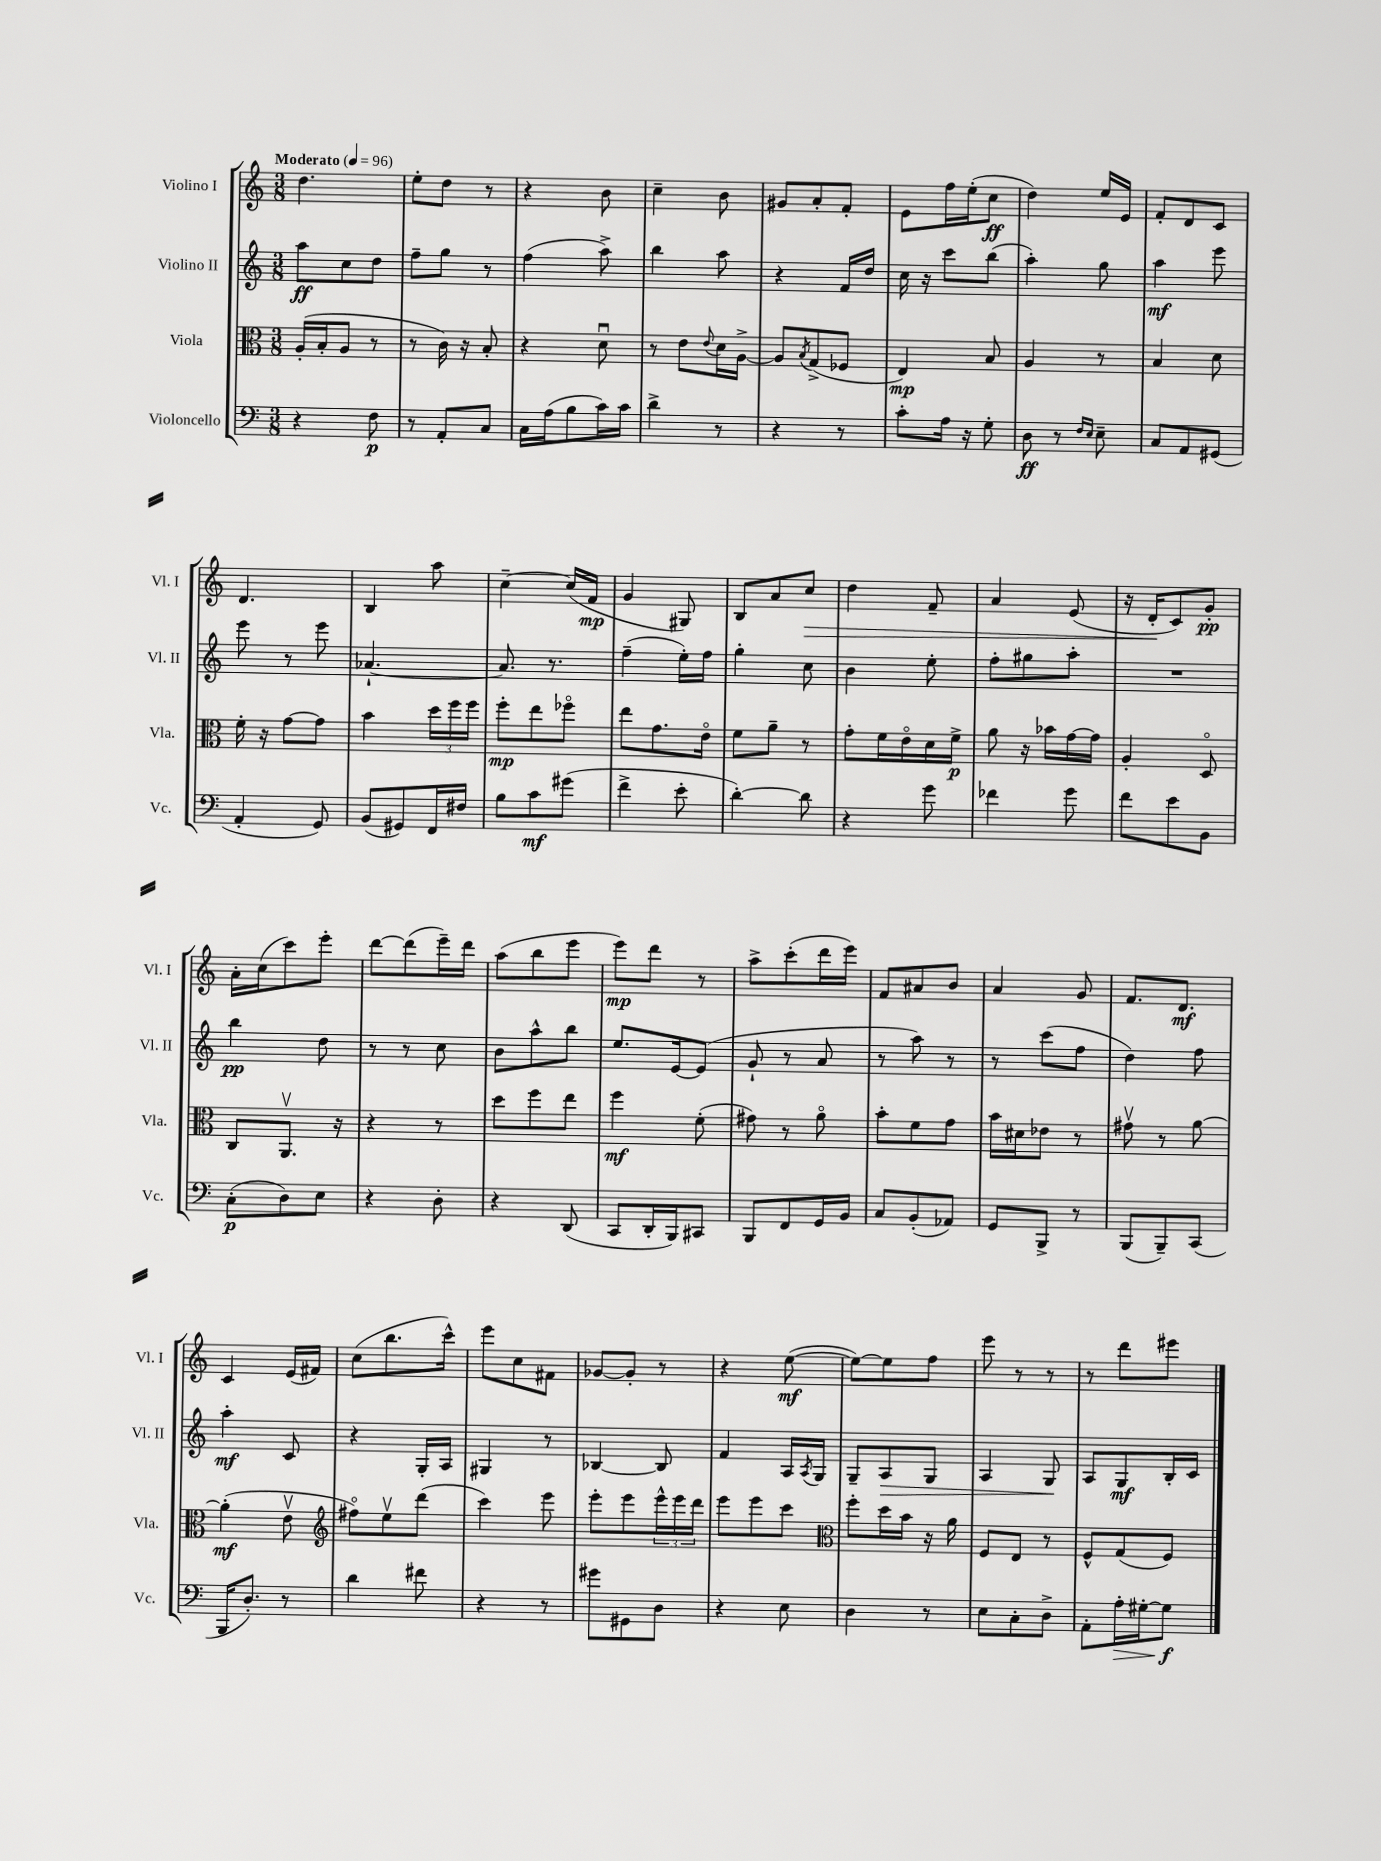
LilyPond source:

<<
\new StaffGroup <<
\new Staff = "s0" \with { instrumentName = "Violino I" shortInstrumentName = "Vl. I" } {
    \clef treble \key c \major \numericTimeSignature \time 3/8 \tempo "Moderato" 4 = 96
    d''4. |
    e''8-. d''8 r8 |
    r4 b'8 |
    c''4-- b'8 |
    gis'8 a'8-. f'8-. |
    e'8 f''16 e''16-.( c''8\ff |
    d''4) e''16 e'16 |
    f'8-. d'8 c'8 |
    d'4. |
    b4 a''8 |
    c''4~-- c''16( f'16\mp |
    g'4 gis8) |
    b8 a'8 c''8\> |
    d''4 f'8-- |
    a'4 e'8( |
    r16 d'16-.\! c'8) g'8-.\pp |
    a'16-. c''16( c'''8) e'''8-. |
    d'''8~ d'''8( e'''16--) d'''16 |
    a''8( b''8 e'''8 |
    e'''8\mp) d'''8 r8 |
    a''8-> c'''8-.( d'''16 e'''16) |
    f'8 ais'8 b'8 |
    a'4 g'8 |
    f'8. d'8.\mf |
    c'4 e'16( fis'16) |
    c''8( b''8. c'''16-^) |
    e'''8 c''8 fis'8 |
    ges'8~ ges'8-. r8 |
    r4 e''8~\mf( |
    e''8~) e''8 f''8 |
    e'''8 r8 r8 |
    r8 d'''8 eis'''8 \bar "|." |
}
\new Staff = "s1" \with { instrumentName = "Violino II" shortInstrumentName = "Vl. II" } {
    \clef treble \key c \major \numericTimeSignature \time 3/8
    a''8\ff c''8 d''8 |
    f''8-- g''8 r8 |
    f''4( a''8->) |
    b''4 a''8 |
    r4 f'16 d''16 |
    c''16 r16 c'''8 b''8( |
    a''4-.) g''8 |
    a''4\mf e'''8 |
    e'''8 r8 e'''8 |
    aes'4.~-! |
    aes'8. r8. |
    f''4--( e''16-.) f''16 |
    g''4-. c''8 |
    b'4 e''8-. |
    f''8-. gis''8 a''8-. |
    R4. |
    b''4\pp d''8 |
    r8 r8 c''8 |
    b'8 a''8-^ b''8 |
    e''8. e'16~ e'8( |
    g'8-! r8 a'8 |
    r8 a''8) r8 |
    r8 c'''8( f''8 |
    d''4) f''8 |
    a''4-.\mf c'8 |
    r4 g16-. a16 |
    gis4 r8 |
    bes4~ bes8 |
    f'4 a16 \acciaccatura { a8 } g16 |
    g8-- a8\> g8 |
    a4 g8\! |
    a8 g8\mf b16-. c'16 \bar "|." |
}
\new Staff = "s2" \with { instrumentName = "Viola" shortInstrumentName = "Vla." } {
    \clef alto \key c \major \numericTimeSignature \time 3/8
    a16-.( b16-. a8 r8 |
    r8 c'16) r16 b8-. |
    r4 d'8\downbow |
    r8 e'8 \appoggiatura { e'8 } d'16 a16~-> |
    a8 \acciaccatura { b8 } g8->( fes8 |
    e4\mp) b8 |
    a4 r8 |
    b4 d'8 |
    f'16-. r16 g'8~ g'8 |
    b'4 \tuplet 3/2 { d''16 f''16 f''16 } |
    f''8-.\mp e''8 fes''8\flageolet |
    e''8 g'8. e'16\flageolet |
    f'8 a'8-- r8 |
    g'8-. f'16 e'16\flageolet d'16 f'16->\p |
    a'8 r16 bes'16 g'16~ g'16 |
    a4-. d8\flageolet |
    c8 a,8.\upbow r16 |
    r4 r8 |
    d''8 f''8 e''8 |
    f''4\mf f'8-.( |
    gis'8) r8 a'8\flageolet |
    b'8-. f'8 g'8 |
    b'16 dis'16 ees'8 r8 |
    gis'8\upbow r8 a'8~ |
    a'4-.\mf( e'8\upbow |
    \clef treble fis''8\flageolet) e''8\upbow d'''8( |
    c'''4) e'''8 |
    e'''8-. e'''8 \tuplet 3/2 { e'''16-^ e'''16 d'''16 } |
    e'''8 e'''8 c'''8 |
    \clef alto f''8-. d''16 b'16 r16 a'16 |
    f8 e8 r8 |
    f8-^ g8( f8) \bar "|." |
}
\new Staff = "s3" \with { instrumentName = "Violoncello" shortInstrumentName = "Vc." } {
    \clef bass \key c \major \numericTimeSignature \time 3/8
    r4 f8\p |
    r8 a,8-. c8 |
    c16 a16( b8 c'16) c'16 |
    d'4-> r8 |
    r4 r8 |
    c'8-. a16 r16 g8-. |
    d8\ff r8 \grace { f16 e16 } e8-- |
    c8 a,8 gis,8( |
    a,4-. g,8) |
    b,8( gis,8) f,16 fis16 |
    b8 c'8\mf gis'8( |
    f'4-> e'8-. |
    d'4~-.) d'8 |
    r4 g'8 |
    fes'4 g'8 |
    f'8 e'8 b,8 |
    c8-.\p( d8) e8 |
    r4 d8-. |
    r4 d,8( |
    c,8 d,16-. b,,16) cis,8 |
    b,,8 f,8 g,16 b,16 |
    c8 b,8-.( aes,8) |
    g,8 b,,8-> r8 |
    b,,8( b,,8--) c,8( |
    b,,16 d8.-.) r8 |
    d'4 fis'8 |
    r4 r8 |
    gis'8 gis,8 d8 |
    r4 e8 |
    d4 r8 |
    e8 c8-. d8-> |
    a,8-. a16-.\> gis16~-. gis8\f\! \bar "|." |
}
>>
>>
\layout { \context { \Score \remove "Bar_number_engraver" } }
